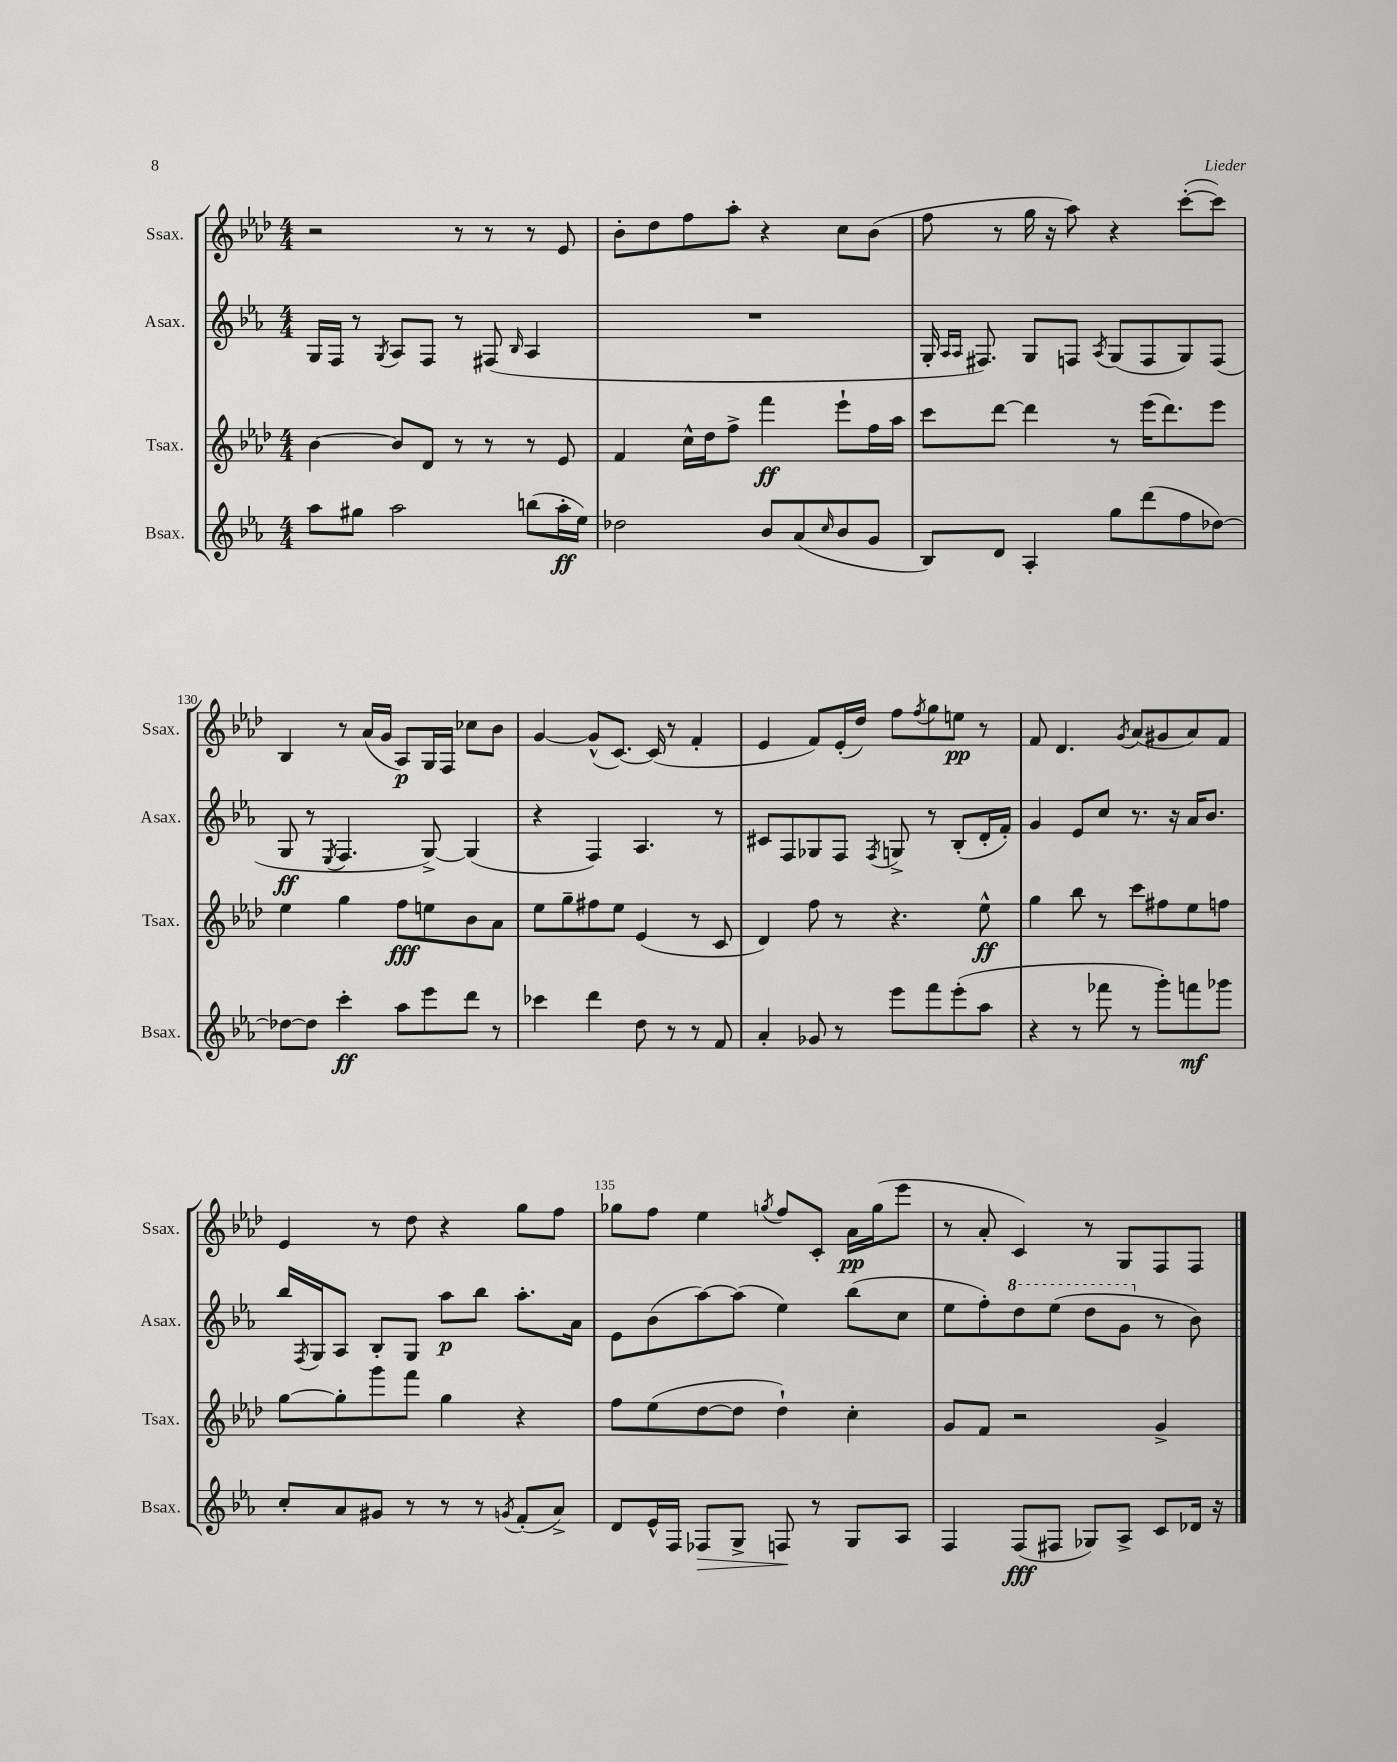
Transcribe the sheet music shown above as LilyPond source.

<<
\new StaffGroup <<
\new Staff = "s0" \with { instrumentName = "Ssax." shortInstrumentName = "Ssax." } {
    \clef treble \key aes \major \numericTimeSignature \time 4/4
    r2 r8 r8 r8 ees'8 |
    bes'8-. des''8 f''8 aes''8-. r4 c''8 bes'8( |
    f''8 r8 g''16 r16 aes''8) r4 c'''8~-.( c'''8) |
    bes4 r8 aes'16( g'16 aes8\p) g16 f16 ces''8 bes'8 |
    g'4~ g'8-^( c'8.~) c'16( r8 f'4-. |
    ees'4 f'8) ees'16-.( des''16) f''8 \acciaccatura { f''8 } g''8 e''8\pp r8 |
    f'8 des'4. \acciaccatura { g'8 } aes'8( gis'8 aes'8) f'8 |
    ees'4 r8 des''8 r4 g''8 f''8 |
    ges''8 f''8 ees''4 \acciaccatura { g''8 } f''8 c'8-. aes'16\pp g''16( ees'''8 |
    r8 aes'8-. c'4) r8 g8 f8 f8 \bar "|." |
}
\new Staff = "s1" \with { instrumentName = "Asax." shortInstrumentName = "Asax." } {
    \clef treble \key ees \major \numericTimeSignature \time 4/4
    g16 f16 r8 \acciaccatura { g8 } aes8 f8 r8 fis8( \grace { bes16 } aes4 |
    R1 |
    g16-. \grace { aes16 aes16 } fis8.) g8 f8 \acciaccatura { aes8 } g8( f8 g8) f8( |
    g8\ff r8 \acciaccatura { ees8 } f4. g8~->) g4( |
    r4 f4) aes4. r8 |
    cis'8 f8 ges8 f8 \acciaccatura { f8 } g8-> r8 bes8-.( d'16-. f'16-.) |
    g'4 ees'8 c''8 r8. r16 aes'16 bes'8. |
    bes''16 \acciaccatura { f8 } g16 aes8 bes8-. g8 aes''8\p bes''8 aes''8.-. aes'16 |
    ees'8 bes'8( aes''8~) aes''8( ees''4) bes''8( c''8 |
    ees''8 f''8-.) \ottava #1 d'''8 ees'''8( d'''8 g''8 \ottava #0 r8 bes'8) \bar "|." |
}
\new Staff = "s2" \with { instrumentName = "Tsax." shortInstrumentName = "Tsax." } {
    \clef treble \key aes \major \numericTimeSignature \time 4/4
    bes'4~ bes'8 des'8 r8 r8 r8 ees'8 |
    f'4 c''16-^ des''16 f''8-> f'''4\ff ees'''8-! f''16 aes''16 |
    c'''8 des'''8~ des'''4 r8 ees'''16( des'''8.) ees'''8 |
    ees''4 g''4 f''8\fff e''8 bes'8 aes'8 |
    ees''8 g''8-- fis''8 ees''8 ees'4( r8 c'8 |
    des'4) f''8 r8 r4. ees''8-^\ff |
    g''4 bes''8 r8 c'''8 fis''8 ees''8 f''8 |
    g''8~ g''8-. g'''8 f'''8 g''4 r4 |
    f''8 ees''8( des''8~ des''8 des''4-!) c''4-. |
    g'8 f'8 r2 g'4-> \bar "|." |
}
\new Staff = "s3" \with { instrumentName = "Bsax." shortInstrumentName = "Bsax." } {
    \clef treble \key ees \major \numericTimeSignature \time 4/4
    aes''8 gis''8 aes''2 b''8( aes''16-.\ff ees''16) |
    des''2 bes'8 aes'8( \grace { c''16 } bes'8 g'8 |
    bes8) d'8 aes4-. g''8 d'''8( f''8 des''8~) |
    des''8~ des''8 c'''4-.\ff aes''8 ees'''8 d'''8 r8 |
    ces'''4 d'''4 d''8 r8 r8 f'8 |
    aes'4-. ges'8 r8 ees'''8 f'''8 ees'''8-.( aes''8 |
    r4 r8 fes'''8 r8 g'''8-.) f'''8\mf ges'''8 |
    c''8-. aes'8 gis'8 r8 r8 r8 \acciaccatura { g'8 } f'8-.( aes'8->) |
    d'8 ees'16-^ f16 fes8\> g8-> f8\! r8 g8 aes8 |
    f4 f8\fff( fis8 ges8) aes8-> c'8 des'16 r16 \bar "|." |
}
>>
>>
\layout { \context { \Score currentBarNumber = #127 \override BarNumber.break-visibility = ##(#f #t #t) barNumberVisibility = #(every-nth-bar-number-visible 5) } }
